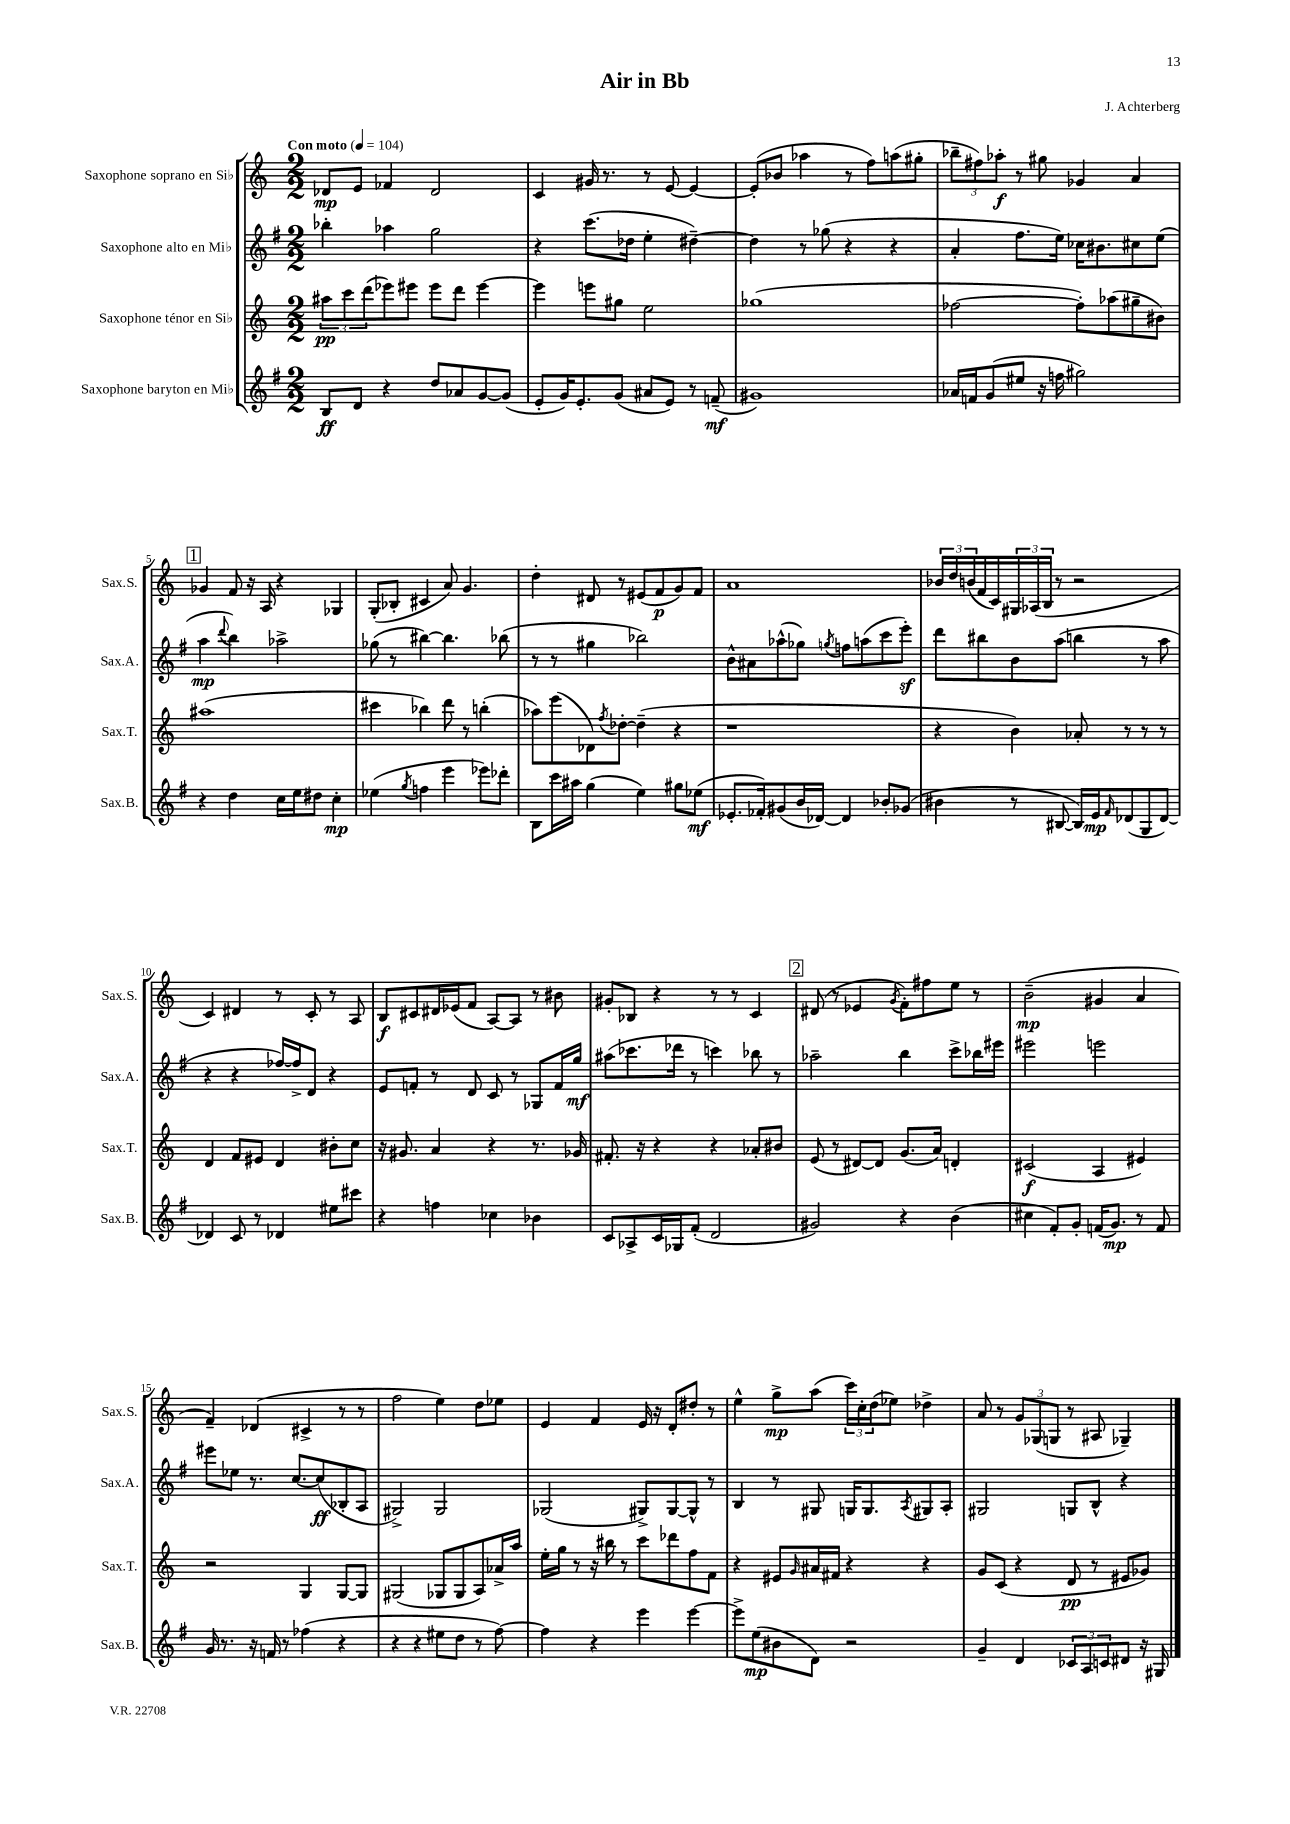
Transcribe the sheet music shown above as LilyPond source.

\header { title = "Air in Bb" composer = "J. Achterberg" }
<<
\new StaffGroup <<
\new Staff = "s0" \with { instrumentName = "Saxophone soprano en Sib" shortInstrumentName = "Sax.S." } {
    \clef treble \key c \major \numericTimeSignature \time 2/2 \tempo "Con moto" 4 = 104
    des'8\mp e'8 fes'4 des'2 |
    c'4 gis'16 r8. r8 e'8~ e'4~ |
    e'8-.( bes'8 aes''4 r8 f''8) a''8( gis''8-. |
    \tuplet 3/2 { bes''8-- fis''8) aes''8-.\f } r8 gis''8 ges'4 a'4 |
    \mark \markup { \box "1" } ges'4 f'8 r16 a16 r4 ges4 |
    g8-.( bes8-. cis'4 a'8) g'4. |
    d''4-. dis'8 r8 eis'8( f'8\p g'8) f'8 |
    a'1 |
    \tuplet 3/2 { bes'16 d''16 b'16( } f'16 c'16) \tuplet 3/2 { gis16 aes16( b16 } r8 r2 |
    c'4) dis'4 r8 c'8-. r8 a8 |
    b8\f cis'8 dis'16 ees'16( f'8 a8~) a8 r8 bis'8 |
    gis'8-. bes8 r4 r8 r8 c'4 |
    \mark \markup { \box "2" } dis'8( r8 ees'4 \acciaccatura { g'8 } f'8-.) fis''8 e''8 r8 |
    b'2--\mp( gis'4 a'4 |
    f'4--) des'4( cis'4-> r8 r8 |
    f''2 e''4) d''8 ees''8 |
    e'4 f'4 e'16 r16 d'8-. dis''8-. r8 |
    e''4-^ g''8->\mp a''8( \tuplet 3/2 { c'''16) c''16-. d''16( } ees''8) des''4-> |
    a'8 r8 \tuplet 3/2 { g'8 ges8( g8 } r8 ais8 ges4--) \bar "|." |
}
\new Staff = "s1" \with { instrumentName = "Saxophone alto en Mib" shortInstrumentName = "Sax.A." } {
    \clef treble \key g \major \numericTimeSignature \time 2/2
    bes''4-. aes''4 g''2 |
    r4 c'''8.( des''16 e''4-. dis''4~--) |
    dis''4 r8 ges''8( r4 r4 |
    a'4-. fis''8. e''16) ces''16 bis'8. cis''8 e''8( |
    \mark \markup { \box "1" } a''4\mp \appoggiatura { d'''8 } b''4) aes''2-> |
    ges''8( r8 bis''4~) bis''4. bes''8( |
    r8 r8 gis''4 bes''2) |
    b'8-^ ais'8 aes''8-^( ges''8) \acciaccatura { g''8 } f''8 a''8( c'''8 e'''8-.\sf) |
    d'''8 bis''8 b'8 a''8( b''4 r8 a''8 |
    r4 r4 fes''16~) fes''16-> d'8 r4 |
    e'8 f'8-. r8 d'8 c'8 r8 ges8 f'16 g''16\mf |
    ais''8( ces'''8. des'''16 r8 c'''4) bes''8 r8 |
    \mark \markup { \box "2" } aes''2-- b''4 c'''8-> bes''16 eis'''16 |
    eis'''2 e'''2 |
    eis'''8 ees''8 r8. c''8.~ c''8\ff( bes8-. a8 |
    gis2->) gis2 |
    ges2( gis8->) gis8~ gis8-^ r8 |
    b4 r8 gis8 g16 g8. \acciaccatura { a8 } gis8 a8-. |
    gis2 g8 b8-^ r4 \bar "|." |
}
\new Staff = "s2" \with { instrumentName = "Saxophone ténor en Sib" shortInstrumentName = "Sax.T." } {
    \clef treble \key c \major \numericTimeSignature \time 2/2
    \tuplet 3/2 { ais''8\pp c'''8 d'''8( } ees'''8) eis'''8 eis'''8 d'''8 eis'''4~ |
    eis'''4 e'''8 gis''8 e''2 |
    ges''1( |
    fes''2~ fes''8-.) aes''8( gis''8-- bis'8) |
    \mark \markup { \box "1" } ais''1( |
    cis'''4 bes''4) d'''8 r8 b''4-.( |
    aes''8) e'''8( des'8) \acciaccatura { f''8 } des''8~-. des''4--( r4 |
    r1 |
    r4 b'4) aes'8-. r8 r8 r8 |
    d'4 f'8 eis'8 d'4 bis'8-. c''8 |
    r16 gis'8. a'4 r4 r8. ges'16 |
    fis'8.-. r16 r4 r4 aes'8-. bis'8 |
    \mark \markup { \box "2" } e'8( r8 dis'8~) dis'8 g'8.( a'16) d'4-. |
    cis'2\f( a4 eis'4) |
    r2 g4 g8~ g8 |
    gis2( ges8 ges8 a8) aes'16-> a''16 |
    e''16-. g''16 r8 r16 bis''16 r8 c'''8 des'''8 f''8 f'8 |
    r4 eis'8 \grace { g'16 } ais'16 fis'16 r4 r4 |
    g'8 c'8( r4 d'8\pp r8 eis'8 ges'8) \bar "|." |
}
\new Staff = "s3" \with { instrumentName = "Saxophone baryton en Mib" shortInstrumentName = "Sax.B." } {
    \clef treble \key g \major \numericTimeSignature \time 2/2
    b8\ff d'8 r4 d''8 aes'8 g'8~ g'8( |
    e'8-. g'16) e'8.-. g'8( ais'8 e'8) r8 f'8--\mf( |
    gis'1) |
    aes'16 f'16 g'8( eis''8 r16 f''16 gis''2) |
    \mark \markup { \box "1" } r4 d''4 c''16 e''16 dis''8 c''4-.\mp |
    ees''4( \acciaccatura { g''8 } f''4 e'''4 ees'''8) des'''8-. |
    b8 c'''16 ais''16 g''4( e''4) gis''8 ees''8\mf( |
    ees'8.-. fes'16-.) gis'8( b'16 des'16~) des'4 bes'8-. ges'8( |
    bis'4 r8 bis8~ bis16) e'16\mp \grace { fis'16 } des'8( g8 des'8~) |
    des'4 c'8 r8 des'4 eis''8 cis'''8 |
    r4 f''4 ces''4 bes'4 |
    c'8 aes8-> c'16 ges16 fis'8-.( d'2 |
    \mark \markup { \box "2" } gis'2) r4 b'4( |
    cis''4 fis'8-.) g'8-. f'16( g'8.\mp) r8 f'8 |
    g'16 r8. r16 f'16 r8 fes''4( r4 |
    r4 r4 eis''8 d''8 r8 fis''8~) |
    fis''4 r4 e'''4 e'''4~ |
    e'''8-> e''8\mp( bis'8 d'8) r2 |
    g'4-- d'4 \tuplet 3/2 { ces'8 a8 c'8 } dis'8 r16 gis16 \bar "|." |
}
>>
>>
